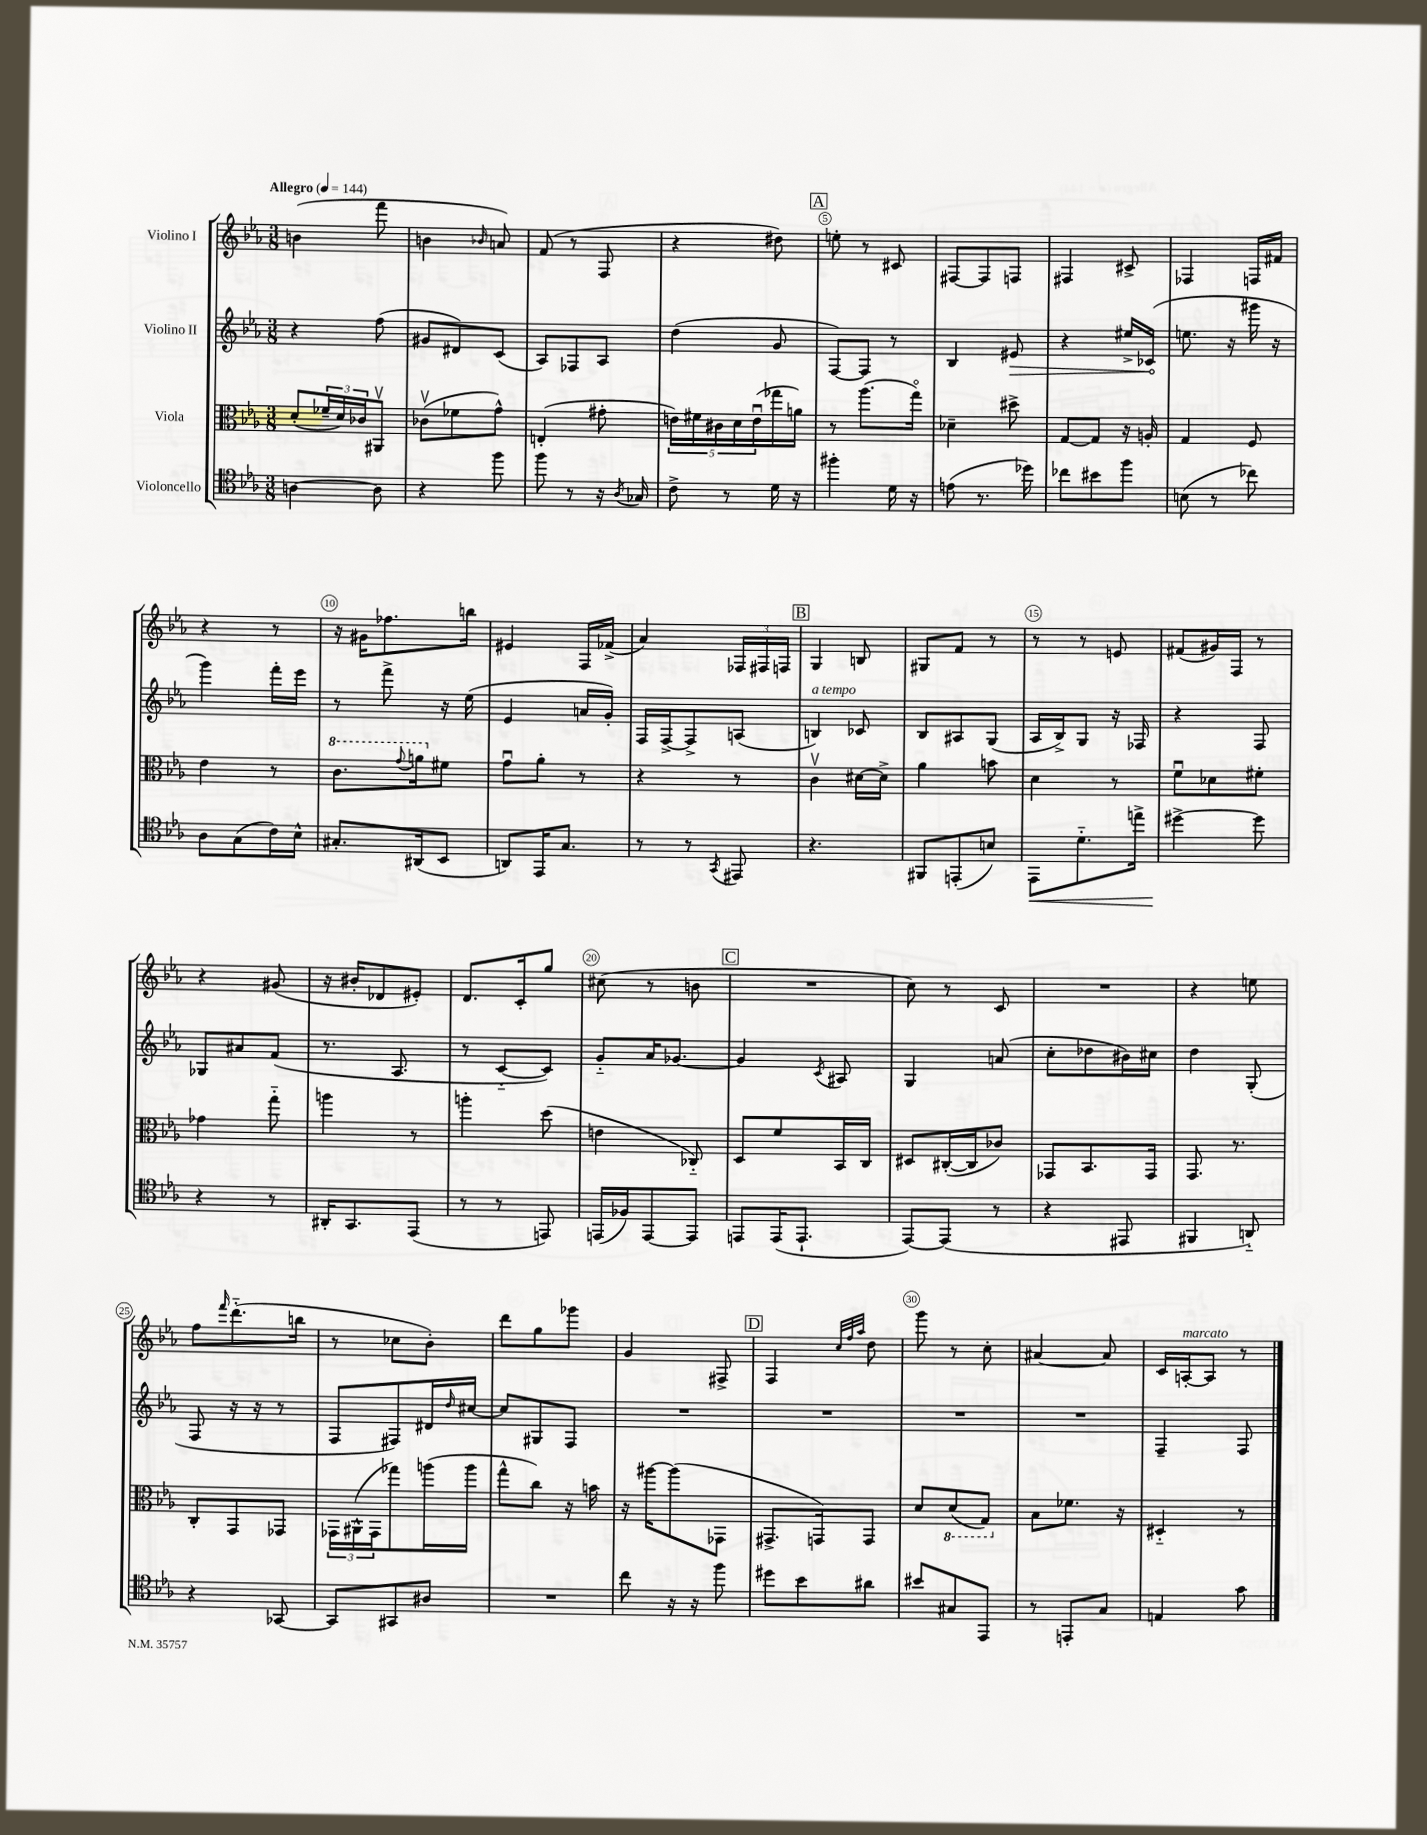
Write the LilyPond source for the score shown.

<<
\new StaffGroup <<
\new Staff = "s0" \with { instrumentName = "Violino I" } {
    \clef treble \key ees \major \numericTimeSignature \time 3/8 \tempo "Allegro" 4 = 144
    b'4( f'''8 |
    b'4 \grace { bes'16 } a'8) |
    f'8( r8 f8 |
    r4 dis''8) |
    \mark \markup { \box "A" } e''8-. r8 cis'8 |
    fis8~ fis8 f8 |
    fis4 cis'8-> |
    fes4 f16 fis'16 |
    r4 r8 |
    r16 gis'16 fes''8. b''16 |
    eis'4 f16 fes'16->( |
    aes'4) \tuplet 3/2 { fes16 fis16 f16 } |
    \mark \markup { \box "B" } g4 b8 |
    gis8 f'8 r8 |
    r8 r8 e'8 |
    fis'8( gis'16) f16 r8 |
    r4 gis'8( |
    r16 bis'16-. des'8 eis'8-.) |
    d'8. c'16-. g''8 |
    cis''8( r8 b'8 |
    \mark \markup { \box "C" } R4. |
    c''8) r8 c'8 |
    R4. |
    r4 e''8 |
    f''8 \grace { f'''16 } d'''8.-_( b''16 |
    r8 ces''8 bes'8-.) |
    d'''8 g''8 ges'''8 |
    g'4 fis8-> |
    \mark \markup { \box "D" } f4 \grace { c''32 f''32 aes''32 } d''8 |
    g'''8 r8 c''8-. |
    ais'4~ ais'8 |
    c'16 a16~-.^\markup { \italic "marcato" } a8 r8 \bar "|." |
}
\new Staff = "s1" \with { instrumentName = "Violino II" } {
    \clef treble \key ees \major \numericTimeSignature \time 3/8
    r4 f''8( |
    gis'8 dis'8) c'8( |
    aes8) fes8 aes8 |
    d''4( g'8 |
    \mark \markup { \box "A" } f8~) f8 r8 |
    bes4 \once \override Hairpin.circled-tip = ##t eis'8\> |
    r4 eis''16-> ces'16\!( |
    e''8. r16 gis'''16 r16 |
    g'''4) f'''16-. ees'''16 |
    r8 f'''8-> r16 ees''16( |
    ees'4 a'16 g'16-.) |
    f16 f16~-> f8-> a8( |
    \mark \markup { \box "B" } b4^\markup { \italic "a tempo" }) ces'8 |
    bes8 ais8 g8( |
    aes16 bes16->) g8 r16 fes16 |
    r4 f8 |
    ges8 ais'8 f'8( |
    r8. aes8. |
    r8 c'8~-_ c'8) |
    g'8-_ aes'16 ges'8.~ |
    \mark \markup { \box "C" } ges'4 \acciaccatura { c'8 } ais8 |
    g4 a'8( |
    c''8-. des''8 bis'16) cis''16 |
    d''4 g8-.( |
    f8 r16 r16 r8 |
    f8 fis8) dis'16 \grace { d''16 } cis''16~ |
    cis''8 gis8 f8 |
    R4. |
    \mark \markup { \box "D" } R4. |
    R4. |
    R4. |
    f4-- f8 \bar "|." |
}
\new Staff = "s2" \with { instrumentName = "Viola" } {
    \clef alto \key ees \major \numericTimeSignature \time 3/8
    d'8-.( \tuplet 3/2 { fes'16-- d'16) ces'16 } ais,8\upbow |
    ces'8\upbow( fes'8 g'8-^) |
    e4-.( gis'8-. |
    \tuplet 5/4 { e'16) fis'16 cis'16 d'16 e'16\downbow( } ges''16 a'16) |
    \mark \markup { \box "A" } r8 aes''8.( g''16\flageolet) |
    des'4-- dis''8-> |
    g8~ g8 r16 a16-. |
    g4 f8 |
    ees'4 r8 |
    \ottava #1 c''8. \appoggiatura { g''8 } a''16 \ottava #0 fis'8 |
    g'8\downbow aes'8-. r8 |
    r4 r8 |
    \mark \markup { \box "B" } c'4\upbow dis'16~ dis'16-> |
    aes'4 b'8 |
    d'4 r8 |
    f'8\downbow des'8 fis'8-. |
    ges'4 g''8-_ |
    a''4 r8 |
    a''4-. d''8( |
    e'4 ces8-_) |
    \mark \markup { \box "C" } d8 f'8 bes,16 c16 |
    dis8 cis16~-.( cis16 ces'8) |
    ges,8 bes,8. ges,16 |
    g,8. r8. |
    c8-. g,8 ges,8 |
    \tuplet 3/2 { ges,16 ais,16-^( ges,16 } ges''8) a''16( a''16 |
    g''8-^ c''8) r16 b'16 |
    r16 ais''16~ ais''8( ges,8 |
    \mark \markup { \box "D" } gis,8.-> g,16) g,8 |
    d'8 \ottava #-1 d8( g,8) \ottava #0 |
    bes8 fes'8. r16 |
    dis4-_ r8 \bar "|." |
}
\new Staff = "s3" \with { instrumentName = "Violoncello" } {
    \clef tenor \key ees \major \numericTimeSignature \time 3/8
    a4~ a8 |
    r4 f''8 |
    f''8 r8 r16 \acciaccatura { aes8 } ges16 |
    c'8-> r8 d'16 r16 |
    \mark \markup { \box "A" } fis''4-. d'16 r16 |
    e'8( r8. des''16) |
    ces''8 bis'8 f''8 |
    b8( r8 ces''8) |
    aes8 g8( c'16) bes16-^ |
    gis8.-. ais,16( bes,8 |
    a,8) ees,16 g8. |
    r8 r8 \acciaccatura { g,8 } eis,8 |
    \mark \markup { \box "B" } r4. |
    fis,8 e,8-.( b8) |
    ees,8\< d'8.-_ e''16-> |
    dis''4~->\! dis''8 |
    r4 r8 |
    ais,16-. g,8. ees,8( |
    r8 r8 e,8) |
    e,16( fes16) e,8~ e,8 |
    \mark \markup { \box "C" } e,8 e,16( e,8.-! |
    ees,8~) ees,8( r8 |
    r4 eis,8 |
    fis,4 a,8-_) |
    r4 ges,8~ |
    ges,8 gis,8 ais8 |
    R4. |
    c''8 r16 r16 f''8 |
    \mark \markup { \box "D" } dis''8 bes'8 ais'8 |
    bis'8 gis8 ees,8 |
    r8 e,8-. g8 |
    e4 g'8 \bar "|." |
}
>>
>>
\layout { \context { \Score \override BarNumber.break-visibility = ##(#f #t #t) barNumberVisibility = #(every-nth-bar-number-visible 5) \override BarNumber.stencil = #(make-stencil-circler 0.1 0.3 ly:text-interface::print) } }
